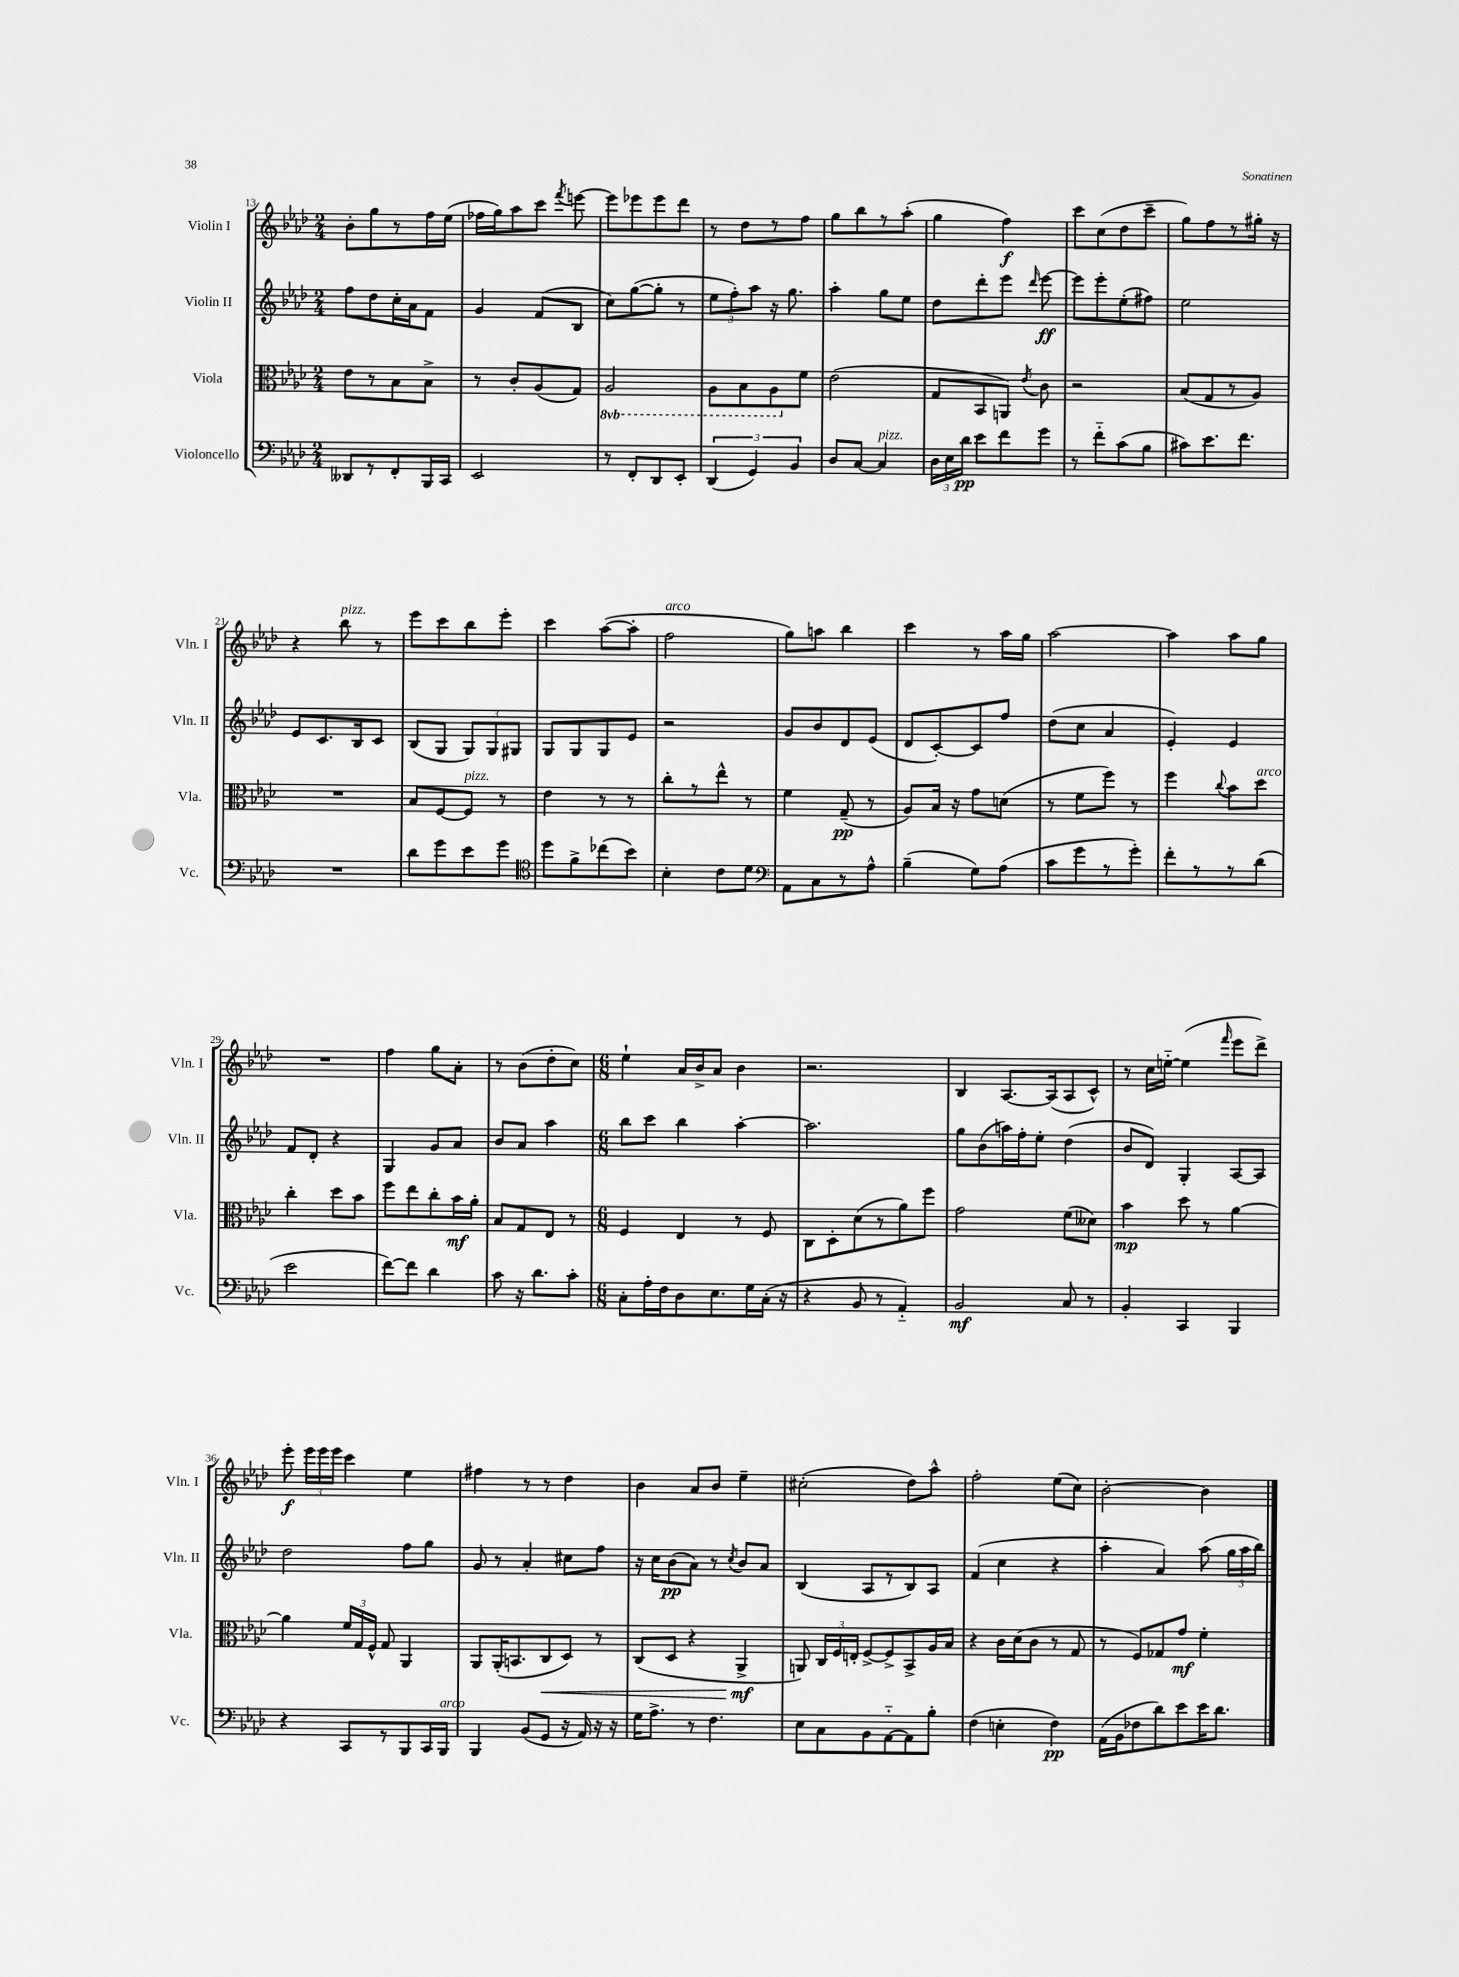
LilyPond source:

<<
\new StaffGroup <<
\new Staff = "s0" \with { instrumentName = "Violin I" shortInstrumentName = "Vln. I" } {
    \clef treble \key aes \major \numericTimeSignature \time 2/4
    \autoBeamOff bes'8[-. g''8 r8 f''16 ees''16]( |
    fes''16[ g''16) aes''8 c'''8] \acciaccatura { f'''8 } e'''8~ |
    e'''8[ ees'''8 ees'''8 des'''8] |
    r8 des''8[ r8 f''8] |
    g''8[ bes''8 r8 aes''8]-.( |
    g''4 f''4\f) |
    c'''8[ c''8( des''8 c'''8]-- |
    g''8[) f''8 r8 gis''16]-. r16 |
    r4 bes''8^\markup { \italic "pizz." } r8 |
    ees'''8[ c'''8 bes''8 ees'''8]-. |
    c'''4 aes''8[~( aes''8]-. |
    f''2^\markup { \italic "arco" } |
    g''8[) a''8] bes''4 |
    c'''4 r8 aes''16[ g''16] |
    aes''2~ |
    aes''4 aes''8[ g''8] |
    R2 |
    f''4 g''8[ aes'8]-. |
    r8 bes'8[( des''8-. c''8]) |
    \numericTimeSignature \time 6/8 ees''4-! aes'16[ bes'16-> aes'8] bes'4 |
    r2. |
    bes4 aes8.[~ aes16( aes8 c'8]-^) |
    r8 c''16[ e''16]~-_ e''4( \grace { f'''16 } ees'''8[ des'''8]->) |
    ees'''8-.\f \tuplet 3/2 { ees'''16[ ees'''16 ees'''16] } c'''4 ees''4 |
    fis''4 r8 r8 des''4 |
    bes'4 aes'8[ bes'8] ees''4-- |
    cis''2-.( des''8[) aes''8]-^ |
    f''2-. ees''8[( c''8]) |
    bes'2~-. bes'4 \bar "|." |
}
\new Staff = "s1" \with { instrumentName = "Violin II" shortInstrumentName = "Vln. II" } {
    \clef treble \key aes \major \numericTimeSignature \time 2/4
    \autoBeamOff f''8[ des''8 c''16-. aes'16 f'8] |
    g'4 f'8[( bes8] |
    c''8[) g''8~( g''8]-. r8 |
    \tuplet 3/2 { ees''8[ f''8-.) aes''8] } r16 g''8. |
    aes''4-. g''8[ ees''8] |
    des''8[ des'''8-. ees'''8] \grace { des'''16 } ees'''8~\ff |
    ees'''8[ ees'''8-. ees''8-.( fis''8]) |
    ees''2 |
    ees'8[ c'8. bes16 c'8] |
    bes8[( g8] \tuplet 3/2 { g8[) g8 gis8] } |
    g8[ g8 g8 ees'8] |
    r2 |
    g'8[ bes'8 des'8 ees'8]( |
    des'8[ c'8~-.) c'8 f''8] |
    des''8[( c''8] aes'4 |
    ees'4-.) ees'4 |
    f'8[ des'8]-. r4 |
    g4 g'8[ aes'8] |
    bes'8[ aes'8] aes''4 |
    \numericTimeSignature \time 6/8 bes''8[ c'''8] bes''4 aes''4~-. |
    aes''2. |
    g''8[ bes'8( a''16) f''16-. ees''8]-. des''4( |
    bes'8[ des'8]) g4-. aes8[~ aes8] |
    des''2 f''8[ g''8] |
    g'8 r8 aes'4-. cis''8[ f''8] |
    r16 c''16[ bes'8\pp( aes'8]) r8 \acciaccatura { c''8 } bes'8[ aes'8] |
    bes4( aes8[ r8 bes8) aes8] |
    f'4( c''4 r4 |
    aes''4-. aes'4) aes''8( \tuplet 3/2 { g''16[ aes''16 bes''16]) } \bar "|." |
}
\new Staff = "s2" \with { instrumentName = "Viola" shortInstrumentName = "Vla." } {
    \clef alto \key aes \major \numericTimeSignature \time 2/4 \set Staff.ottavationMarkups = #ottavation-simple-ordinals
    \autoBeamOff ees'8[ r8 bes8 bes8]-> |
    r8 c'8[-. aes8( g8]) |
    \ottava #-1 aes,2 |
    aes,8[ bes,8 aes,8 \ottava #0 f'8] |
    ees'2( |
    g8[ bes,8 a,8]) \acciaccatura { ees'8 } c'8 |
    r2 |
    bes8[( g8 r8 aes8]) |
    R2 |
    bes8[ f8~ f8]^\markup { \italic "pizz." } r8 |
    ees'4 r8 r8 |
    c''8[-. r8 ees''8]-^ r8 |
    f'4 g8--\pp( r8 |
    aes8[) bes16] r16 g'8[ d'8]( |
    r8 f'8[ f''8]) r8 |
    f''4 \appoggiatura { c''8 } bes'8[ des''8]^\markup { \italic "arco" } |
    c''4-. des''8[ bes'8] |
    f''8[ ees''8 c''8-. bes'16\mf aes'16]-. |
    bes8[ g8 ees8] r8 |
    \numericTimeSignature \time 6/8 f4 ees4 r8 f8 |
    c8[ des8-. des'8( r8 aes'8) f''8] |
    g'2 f'8[( deses'8]) |
    bes'4\mp des''8 r8 aes'4~ |
    aes'4 \tuplet 3/2 { f'16[ g16 f16]-^ } g8 aes,4 |
    aes,8[ aes,16-.( b,8. c8\< des8]) r8 |
    c8[( des8] r4 aes,4->\mf\! |
    a,8) \tuplet 3/2 { c16[ f16 e16]-. } f8[~-> f8-> bes,8-> aes16 bes16] |
    r4 c'16[ des'16( c'8] r8 g8 |
    r8 f8[) ges8 g'8]\mf f'4-. \bar "|." |
}
\new Staff = "s3" \with { instrumentName = "Violoncello" shortInstrumentName = "Vc." } {
    \clef bass \key aes \major \numericTimeSignature \time 2/4
    \autoBeamOff deses,8[ r8 f,8-. bes,,16 c,16] |
    ees,2 |
    r8 f,8[-. des,8 ees,8]-. |
    \tuplet 3/2 { des,4( g,4) bes,4 } |
    des8[ c8]~ c4^\markup { \italic "pizz." } |
    \tuplet 3/2 { des16[ ees16 des'16]\pp } ees'8[ f'8 g'8] |
    r8 f'8[-_ c'8( bes8] |
    cis'8[) ees'8. f'8.] |
    R2 |
    des'8[ g'8 ees'8 g'8] |
    \clef tenor des''8[ f'8-> ces''8( bes'8]) |
    bes4-. c'8[ des'8] |
    \clef bass aes,8[ c8 r8 aes8]-^ |
    bes4--( g8[) aes8]( |
    c'8[ g'8 r8 g'8]-.) |
    f'8[-. r8 r8 des'8]( |
    ees'2 |
    f'8[~) f'8] des'4 |
    c'8 r16 des'8.[ c'8]-. |
    \numericTimeSignature \time 6/8 c8[-. aes16-. f16 des8 ees8. g16 c16]-.( r16 |
    r4 bes,8 r8 aes,4-_) |
    bes,2\mf c8 r8 |
    bes,4-. c,4 bes,,4 |
    r4 c,8[ r8 bes,,8 c,16 bes,,16]^\markup { \italic "arco" } |
    bes,,4 bes,8[( g,8] r16 aes,16) r16 r16 |
    g16[ aes8.]-> r8 f4. |
    ees8[ c8 bes,8 aes,8~-_ aes,8 bes8]-. |
    f4( e4-. f4\pp) |
    aes,16[( bes,16 fes8 des'8) ees'8 ees'16 des'8.] \bar "|." |
}
>>
>>
\layout { \context { \Score currentBarNumber = #13 } }
